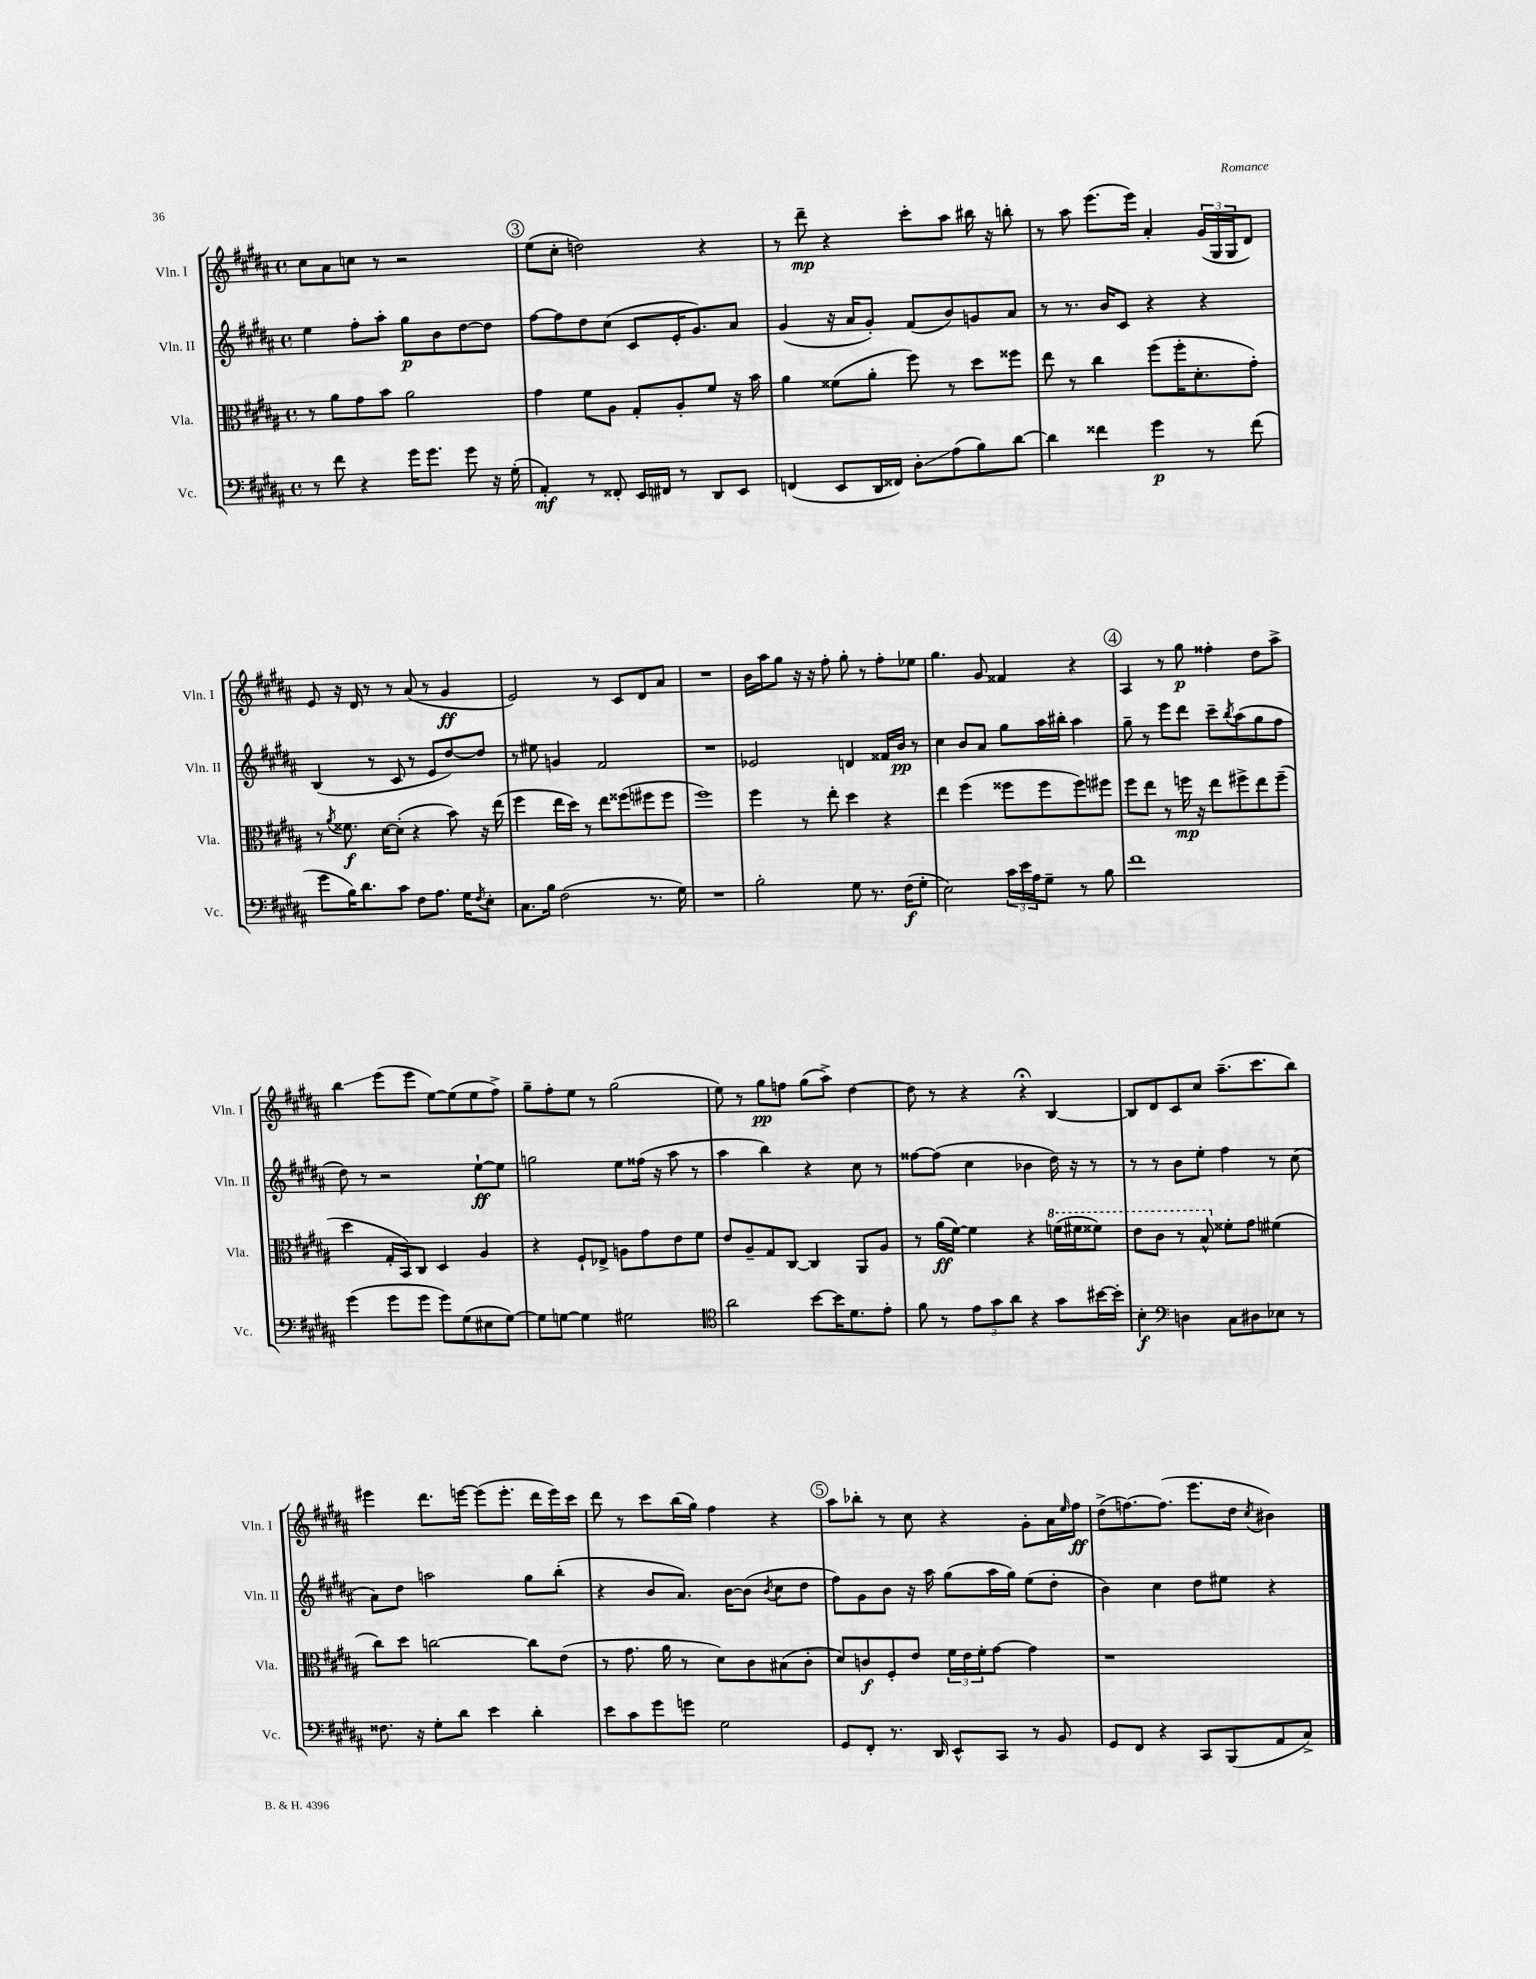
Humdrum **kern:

**kern	**kern	**kern	**kern
*staff4	*staff3	*staff2	*staff1
*clefF4	*clefC3	*clefG2	*clefG2
*k[f#c#g#d#a#]	*k[f#c#g#d#a#]	*k[f#c#g#d#a#]	*k[f#c#g#d#a#]
*M4/4	*M4/4	*M4/4	*M4/4
*met(c)	*met(c)	*met(c)	*met(c)
8r	8r	4ee	8cc#
8f#	8a#	.	8a#
4r	8g#	8ff#'	8cc
.	8b	8aa#'	8r
16g#	2a#	8gg#	2r
8.g#	.	.	.
.	.	8b	.
8g#	.	[8dd#	.
16r	.	8dd#]	.
(16G#'	.	.	.
=	=	=	=
4AA#')	4g#	[8ff#	(8ee
.	.	8ff#]	8cc#'
8r	8f#	8dd#	2dd)
8FF##'	8A#	(8cc#	.
16EE	8G#'	8c#	.
16FF#	.	.	.
8r	8A#'	16e'	.
.	.	8.g#)	.
8DD#	8f#	.	4r
8EE	16r	8a#	.
.	16b	.	.
=	=	=	=
(4FF	4a#	(4g#	8r
.	.	.	8ddd#~
8EE	(8f##	16r	4r
.	.	16a#	.
16DD#	8a#'	8g#')	.
16FF##)	.	.	.
8D#'	8ff#)	(8f#	8ccc#'
(8A#	8r	8b)	8aa#
8B)	8dd#	8g	16bb#
.	.	.	16r
[8d#	8ff##	8a#	8bb'
=	=	=	=
4d#]	8ee	8r	8r
.	8r	8.r	8aa#
4f##	4cc#	.	(8.eee
.	.	16b	.
.	.	8c#	.
.	.	.	16eee)
4g#	(8ff#	4r	4a#'
.	16ff#'	.	.
.	8.d#'	.	.
8r	.	4r	(24g#
.	.	.	24G#
.	.	.	24G#
(8f##	8g#')	.	8d#)
=	=	=	=
8g#	8r	(4B	8e
.	8qa#	.	.
16B)	8.f##	.	16r
8.d#	.	.	16d#
.	.	8r	8r
.	[16d#	.	.
8c#	(8d#']	8c#	8r
8F#	4r	8r	(8a#
8.A#	.	8e	8r
.	8b)	[8dd#)	4g#
16G#	.	.	.
8qF#	.	.	.
8E'	16r	8dd#]	.
.	(16ee	.	.
=	=	=	=
8.C#	4ff#	8r	2e)
.	.	8ee#	.
16B	.	.	.
(2F#	16ee	4g	.
.	16dd#)	.	.
.	8r	.	.
.	8ee	2f#	8r
.	(8ff##	.	8c#
8.r	8ff#	.	8d#
.	8ff#	.	8a#
16G#)	.	.	.
=	=	=	=
1r	1ff#)	1r	1r
=	=	=	=
2B'	4ff#	2e-	16b
.	.	.	16aa#
.	.	.	8gg#
.	8r	.	16r
.	.	.	16r
.	8ee'	.	8ff#'
8G#	4dd#	4d	8gg#'
8.r	.	.	8r
.	4r	16f##	8ff#'
(16F#	.	16b	.
8G#'	.	8r	8ee-
=	=	=	=
2E)	4ee	4cc#	4.gg#
.	(4ff#	8b	.
.	.	8a#	8g#
24c#	8ff##	8gg#	4f##
24e	.	.	.
24A#	.	.	.
8G#~	8ff##	16aa#	.
.	.	16bb#'	.
8r	8ff##)	4aa#	4r
8B	8ff#	.	.
=	=	=	=
1f#	8ff#	8gg#~	4A#
.	8ee	8r	.
.	8r	8eee	8r
.	16ff	8ddd#	8gg#
.	16r	.	.
.	8ee	8ccc#~	4ff##'
.	.	8qbb	.
.	8ff#^	(8aa#	.
.	8ee	8gg#	8dd#
.	(8ff#~	8ff#	8aa#^
=	=	=	=
(4g#	4dd#	8dd#)	4bb
.	.	8r	.
8g#	16G#'	2r	(8eee
.	16BB)	.	.
8g#	8C#	.	8eee
8g#)	4D#	.	[8ee)
(8G#	.	.	(8ee]
8E#	4A#	[8ee`	8ee
[8G#)	.	8ee]	8ff#^)
=	=	=	=
8G#]	4r	2gg	8gg#~
[8G	.	.	8ff#'
4G]	8F#`	.	8ee
.	8E-^	.	8r
2G#	8A	8ee	(2gg#
.	8g#	(16ff##	.
.	.	16r	.
.	8e	8aa#	.
.	8f#	8r	.
=	=	=	=
*clefC4	*	*	*
2a#	8e	4aa#	8ee)
.	8A#~	.	8r
.	8G#	4bb)	8gg#
.	[8C#	.	8ff
[8b	4C#]	4r	(8gg#
16b]	.	.	8aa#^)
8.d#	.	.	.
.	8AA#	8cc#	[4dd#
8e'	8A#	8r	.
=	=	=	=
8f#	8r	[8ff##	8dd#]
8r	(16a#	(8ff##]	8r
.	[16f#)	.	.
12e	4f#]	4cc#	4r
12g#	.	.	.
12a#	.	.	.
4r	4r	4b-	4r;
8g#	(16ff	16dd#)	[4B
.	16ff#	16r	.
[16b#	8ff##)	8r	.
16b#']	.	.	.
=	=	=	=
4B'	8ee	8r	8B]
.	8cc#	8r	8d#
*clefF4	*	*	*
4D	8r	8b	8c#
.	8b^^	8ee'	8cc#
8C#	8f##'	4ff#	(8.aa#~
8D#	8g#	.	.
.	.	.	8.ccc#
8E-	(4f#	8r	.
8r	.	(8cc#	8bb)
=	=	=	=
8.F##	8cc#)	8a#)	4eee#
.	8dd#	8dd#	.
16r	.	.	.
8G#'	[2cc	2aa	8.ddd#
8d#	.	.	.
.	.	.	[16eee
4e	.	.	(8eee]
.	.	.	8.eee'
4d#'	8cc]	8gg#	.
.	.	.	16ddd#
.	(8e	(8bb'	16eee)
.	.	.	16ccc#
=	=	=	=
8e	8r	4r	8ddd#
8c#	8.g#	.	8r
8g#	.	8b	8ccc#
.	16a#	.	.
8g	8r	8.a#)	(16bb
.	.	.	16gg#)
2G#	8d#)	.	4ff#
.	.	[16b	.
.	8c#	(8b]	.
.	.	8qb	.
.	(8B#	8cc#	4r
.	8c#'	8dd#	.
=	=	=	=
8GG#	8d#)	8ff#)	8aa#
8FF#'	8c	8g#	8bb-'
8.r	8F#'	8b	8r
.	8e	16r	8cc#
16DD#	.	16aa#	.
8EE^^	24f#	(8gg#	4r
.	24e	.	.
.	24f#'	.	.
8CC#	[8g#	16aa#	.
.	.	16gg#)	.
8r	4g#]	(8ee	8g#'
8BB	.	8dd#'	16a#
.	.	.	16qqee
.	.	.	16ff#
=	=	=	=
8GG#	1r	4b)	(8dd#^
8FF#	.	.	[8.ff)
4r	.	4cc#	.
.	.	.	(8.ff]
8CC#	.	8dd#	8.eee
(8BBB	.	8ee#	.
.	.	.	16dd#
.	.	.	8qcc#
8AA#	.	4r	4b#)
8C#^)	.	.	.
==	==	==	==
*-	*-	*-	*-
